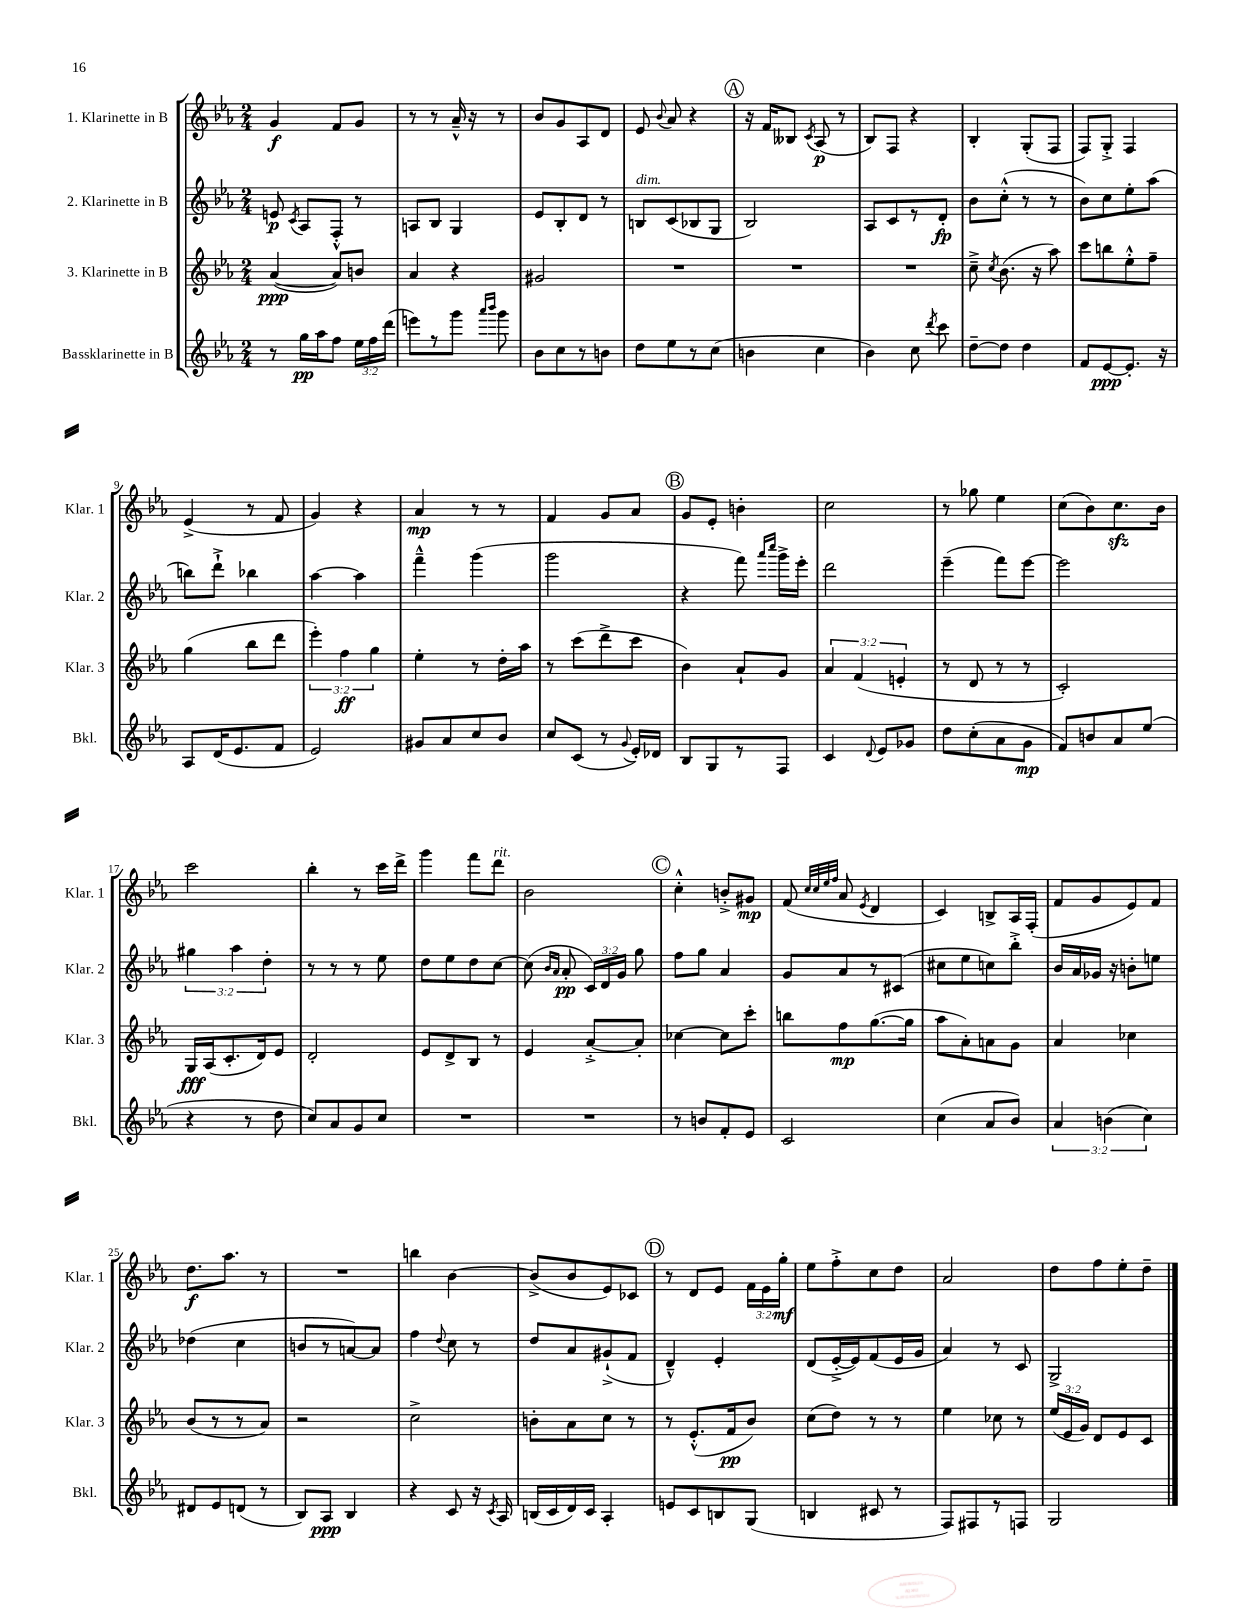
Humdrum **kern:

**kern	**kern	**kern	**kern
*staff4	*staff3	*staff2	*staff1
*clefG2	*clefG2	*clefG2	*clefG2
*k[b-e-a-]	*k[b-e-a-]	*k[b-e-a-]	*k[b-e-a-]
*M2/4	*M2/4	*M2/4	*M2/4
8r	([4a-	8e	4g
.	.	8qc	.
16gg	.	8A-	.
16aa-	.	.	.
8ff	8a-])	8F'^^	8f
24ee-	8b	8r	8g
24ff	.	.	.
(24ddd	.	.	.
=	=	=	=
8eee)	4a-	8A	8r
8r	.	8B-	8r
8ggg	4r	4G	16a-~^^
.	.	.	16r
16qqaaa-	.	.	.
16qqbbb-	.	.	.
8ggg	.	.	8r
=	=	=	=
8b-	2g#	8e-	8b-
8cc	.	8B-'	8g
8r	.	8d	8A-
8b	.	8r	8d
=	=	=	=
8dd	2r	8B	8e-
.	.	.	8qqb-
8ee-	.	(8c	8a-
8r	.	8B-	4r
(8cc	.	8G	.
=	=	=	=
4b	2r	2B-)	16r
.	.	.	16f
.	.	.	8B--
.	.	.	8qc
4cc	.	.	(8A-
.	.	.	8r
=	=	=	=
4b-)	2r	8A-	8B-)
.	.	8c	8F
8cc	.	8r	4r
8qddd	.	.	.
8ccc	.	8d'	.
=	=	=	=
[8dd~	8cc~^	8b-	4B-'
.	8qcc	.	.
8dd]	(8.b-	(8cc'^^	.
4dd	.	8r	(8G'
.	16r	.	.
.	8aa-)	8r	8F
=	=	=	=
8f	8ccc	8b-)	8F)
[8e-	8bb	8cc	8G'^
8.e-']	8ee-'^^	8ee-'	4F
.	8ff~	(8aa-	.
16r	.	.	.
=	=	=	=
8A-	(4gg	8bb)	(4e-^
(16d	.	8ddd`^	.
8.e-	.	.	.
.	8bb-	4bb-	8r
8f	8ddd	.	8f
=	=	=	=
2e-)	6eee-')	[4aa-	4g)
.	6ff	.	.
.	.	4aa-]	4r
.	6gg	.	.
=	=	=	=
8g#	4ee-'	4fff~^^	4a-
8a-	.	.	.
8cc	8r	(4ggg	8r
8b-	16dd'	.	8r
.	16aa-	.	.
=	=	=	=
8cc	8r	2ggg	4f
(8c	(8ccc	.	.
8r	8ddd^	.	8g
8qqg	.	.	.
16e-')	8ccc	.	8a-
16d-	.	.	.
=	=	=	=
8B-	4b-)	4r	8g
8G	.	.	8e-'
8r	8a-`	8fff)	4b'
.	.	16qqaaa-	.
.	.	16qqcccc	.
8F	8g	16ggg^	.
.	.	16eee-'	.
=	=	=	=
4c	6a-	2ddd	2cc
.	(6f	.	.
8qqd	.	.	.
8e-	.	.	.
.	6e'	.	.
8g-	.	.	.
=	=	=	=
8dd	8r	(4eee-~	8r
(8cc'	8d	.	8gg-
8a-	8r	8fff)	4ee-
8g	8r	[8eee-	.
=	=	=	=
8f)	2c')	2eee-]	(8cc
8b	.	.	8b-)
8a-	.	.	8.cc
(8ee-	.	.	.
.	.	.	16b-
=	=	=	=
4r	16G	6gg#	2ccc
.	(16A-	.	.
.	8.c'	.	.
.	.	6aa-	.
8r	.	.	.
.	16d)	.	.
.	.	6dd'	.
8dd	8e-	.	.
=	=	=	=
8cc)	2d'	8r	4bb-'
8a-	.	8r	.
8g	.	8r	8r
8cc	.	8ee-	16ccc
.	.	.	16ddd^
=	=	=	=
2r	8e-	8dd	4ggg
.	8d^	8ee-	.
.	8B-	8dd	8fff
.	8r	[8cc	8ddd
=	=	=	=
2r	4e-	(8cc]	2b-
.	.	16qqb-	.
.	.	16qqa-	.
.	.	8a-'	.
.	[8a-'^	24c)	.
.	.	24d	.
.	.	24g	.
.	8a-']	8gg	.
=	=	=	=
8r	[4cc-	8ff	4cc'^^
8b	.	8gg	.
8f'	8cc-]	4a-	8b'^
8e-	8ccc'	.	8g#
=	=	=	=
2c	8bb	8g	(8f
.	.	.	32qqcc
.	.	.	32qqcc
.	.	.	32qqee-
.	.	.	32qqff
.	8ff	8a-	8a-
.	.	.	8qe-
.	([8.gg	8r	4d
.	.	(8c#	.
.	16gg]	.	.
=	=	=	=
(4cc	8aa-	8cc#	4c)
.	8a-')	8ee-	.
8a-	8a	8cc)	8B^
8b-)	8g	8bb-'^	16A-
.	.	.	(16F'
=	=	=	=
6a-	4a-	16b-	8f
.	.	16a-	.
.	.	16g-	8g
(6b	.	.	.
.	.	16r	.
.	4cc-	8b'	8e-)
6cc)	.	.	.
.	.	8ee	8f
=	=	=	=
8d#	(8b-	(4dd-	8.dd
8e-	8r	.	.
.	.	.	8.aa-
(8d	8r	4cc	.
8r	8a-)	.	8r
=	=	=	=
8B-)	2r	8b	2r
8A-	.	8r	.
4B-	.	[8a)	.
.	.	8a]	.
=	=	=	=
4r	2cc^	4ff	4bb
.	.	8qqdd	.
8c	.	8cc	[4b-
16r	.	8r	.
8qc	.	.	.
16A-	.	.	.
=	=	=	=
(16B	8b'	8dd	(8b-^]
16c	.	.	.
16d)	8a-	8a-	8b-
16c	.	.	.
4A-'	8cc	(8g#`^	8e-)
.	8r	8f	8c-
=	=	=	=
8e	8r	4d~^^)	8r
8c	(8.e-'^^	.	8d
8B	.	4e-'	8e-
.	16f	.	.
(8G	8b-)	.	24f
.	.	.	24e-
.	.	.	24gg'
=	=	=	=
4B	(8cc	(8d	8ee-
.	8dd)	[16e-'^	8ff'^
.	.	16e-])	.
8c#	8r	(8f	8cc
8r	8r	16e-	8dd
.	.	16g	.
=	=	=	=
8F)	4ee-	4a-)	2a-
8F#	.	.	.
8r	8cc-	8r	.
8F	8r	8c	.
=	=	=	=
2G	(24ee-	2G^	8dd
.	24e-	.	.
.	24g)	.	.
.	8d	.	8ff
.	8e-	.	8ee-'
.	8c	.	8dd~
==	==	==	==
*-	*-	*-	*-
